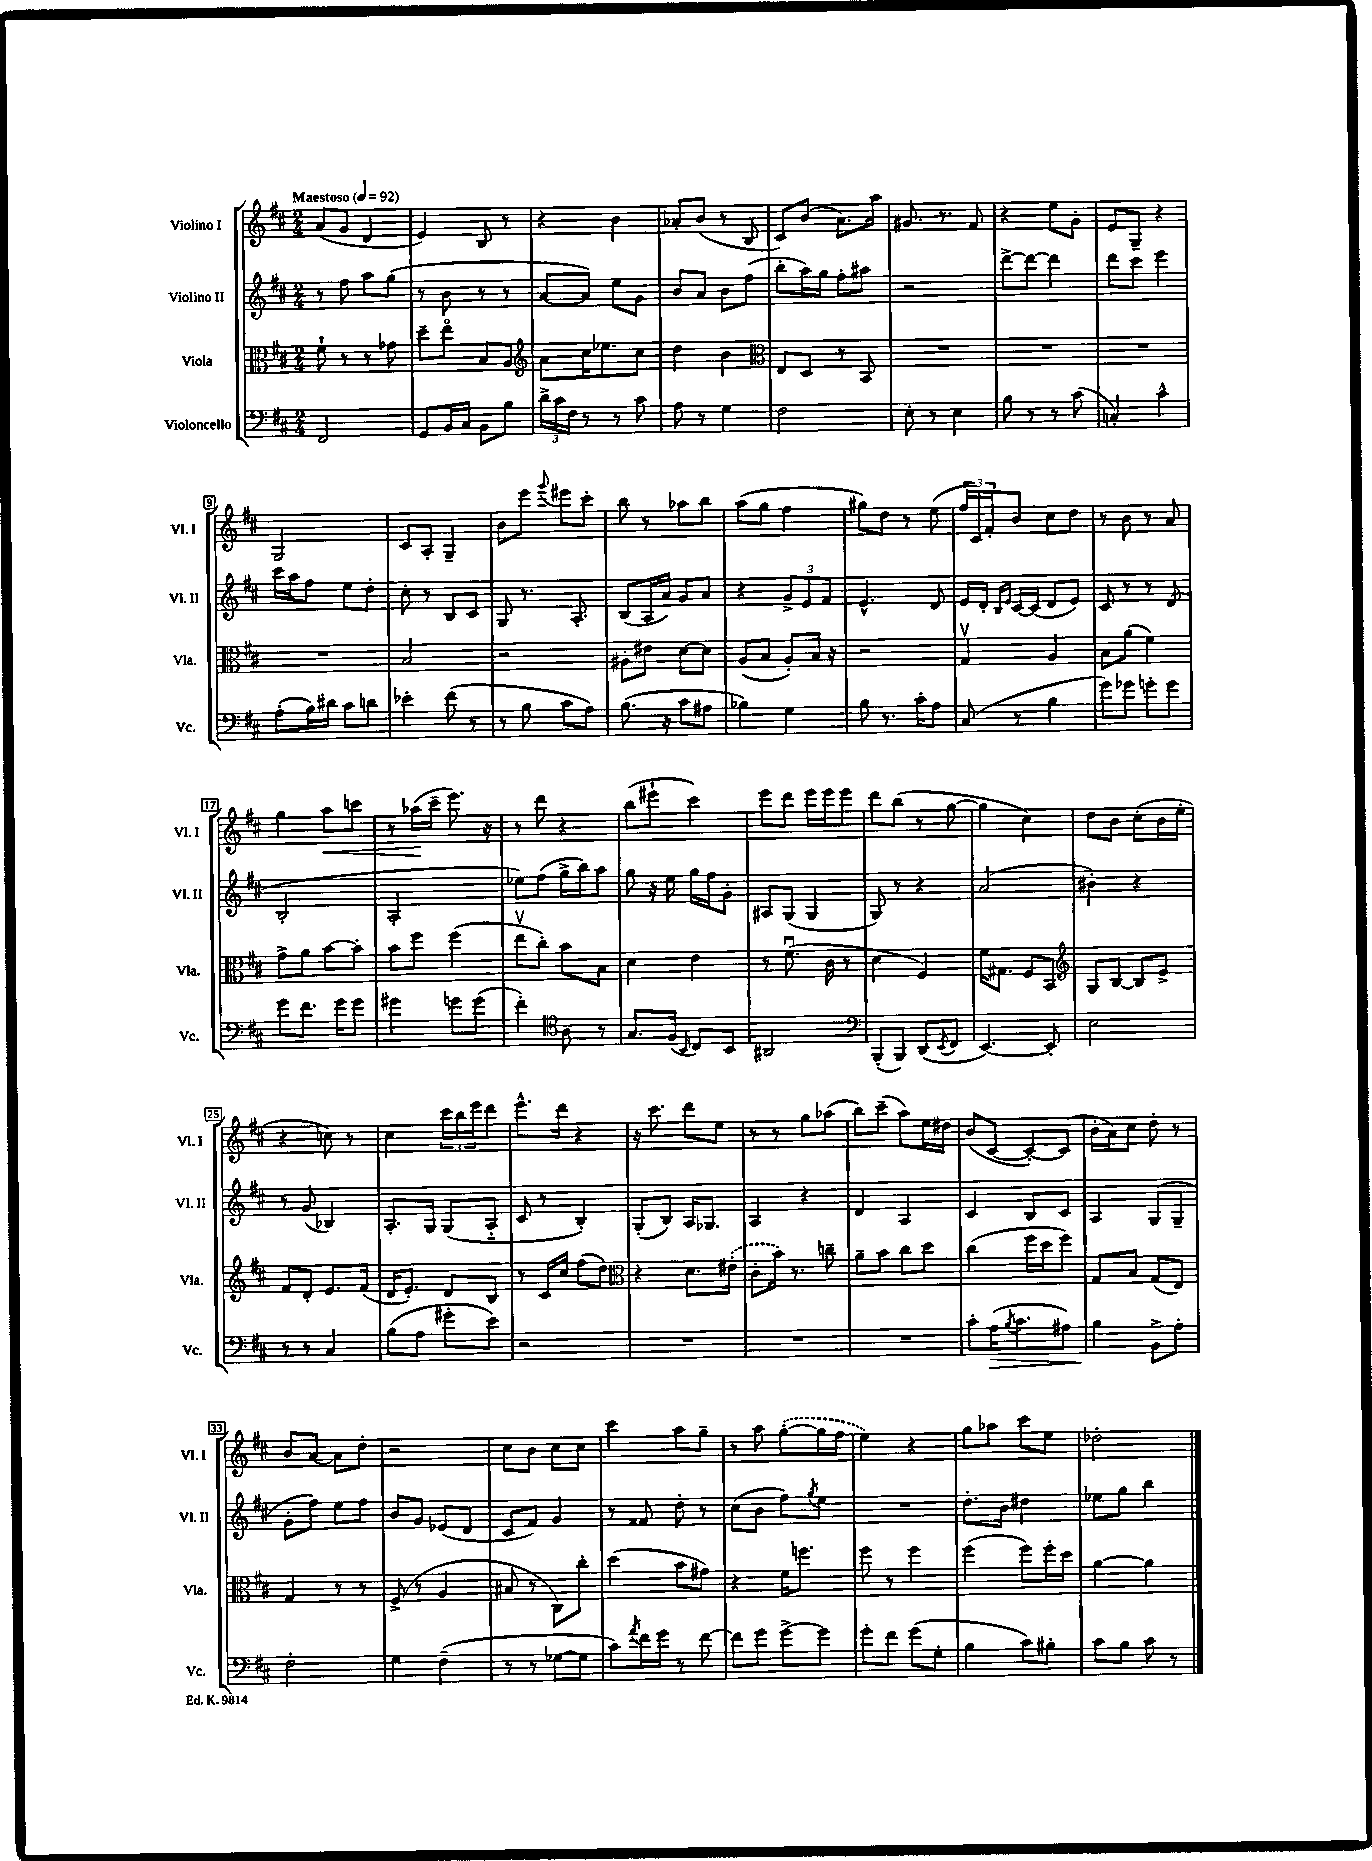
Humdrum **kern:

**kern	**kern	**kern	**kern
*staff4	*staff3	*staff2	*staff1
*clefF4	*clefC3	*clefG2	*clefG2
*k[f#c#]	*k[f#c#]	*k[f#c#]	*k[f#c#]
*M2/4	*M2/4	*M2/4	*M2/4
*MM92	*MM92	*MM92	*MM92
2FF#	8f#`	8r	(8a
.	8r	8ff#	8g
.	8r	8aa	4d
.	8g-	(8gg	.
=	=	=	=
8GG	8dd~	8r	4e)
16BB	8eeo	8b	.
16C#	.	.	.
8BB	8B	8r	8B
8B	8A	8r	8r
=	=	=	=
*	*clefG2	*	*
24d^	8a	[8a	4r
24c#	.	.	.
24F#	.	.	.
8r	16cc#	8a])	.
.	8.ee-	.	.
8r	.	8ee	4b
8c#	8cc#	8g	.
=	=	=	=
8A	4dd	8b	8a-'
8r	.	8a	(8b
4G	4b	8b	8r
.	.	(8ff#	8B
=	=	=	=
*	*clefC3	*	*
2F#	8E	8bb'	8c#)
.	8D	16aa)	(8b
.	.	16gg	.
.	8r	8ff#'	8.a)
.	8BB	8aa#	.
.	.	.	16aa
=	=	=	=
8E'	2r	2r	8.g#
8r	.	.	.
.	.	.	8.r
4E	.	.	.
.	.	.	8f#
=	=	=	=
8B	2r	[8ddd^	4r
8r	.	8ddd_	.
8r	.	4ddd]	8ee
(8c#	.	.	8g'
=	=	=	=
4C')	2r	8ddd	8e
.	.	8ccc#	8G~
4c#^^	.	4eee	4r
=	=	=	=
(8A'	2r	16ccc#	2G
.	.	16aa	.
16B)	.	8ff#	.
16d#	.	.	.
8c#	.	8ee	.
8d	.	8dd'	.
=	=	=	=
4e-'	2B	8cc#'	8c#
.	.	8r	8A'
(8f#	.	8B	4G~
8r	.	8c#	.
=	=	=	=
8r	2r	8G	8b
8B	.	8.r	8eee
.	.	.	8qqggg
8c#	.	.	8eee#
.	.	8.A'	.
8A)	.	.	8ccc#'
=	=	=	=
(8.B	8A#'	(8B	8bb
.	8e#	16A	8r
16r	.	16a)	.
8c#	[8d	8g	8aa-
8A#	8d]	8a	8bb
=	=	=	=
4B-)	(8A	4r	(8aa
.	8B	.	8gg
4G	8A')	12g^	4ff#
.	.	12e	.
.	16B	.	.
.	.	12f#	.
.	16r	.	.
=	=	=	=
8B	2r	4.e^^	8gg#)
8.r	.	.	8dd
.	.	.	8r
16c#'	.	.	.
8A	.	8d	(8ee
=	=	=	=
(8C#	4Gv	16e	24ff#
.	.	.	24c#)
.	.	16d'	.
.	.	.	24f#'
.	.	16qqB	.
.	.	16qqe	.
8r	.	[16c#	8b
.	.	(16c#]	.
4B	4A	8d	8cc#
.	.	8e)	8dd
=	=	=	=
8g)	8B	8c#	8r
8g-	(8a	8r	8b
8g'	4f#)	8r	8r
8g	.	(8d	8a
=	=	=	=
8g	8g^	2B'	4gg
8.f#	8a	.	.
.	[8b	.	8aa
16g	.	.	.
8g	8b']	.	8ccc
=	=	=	=
4g#	8b	2A'	8r
.	8ff#	.	(16aa-
.	.	.	16ccc#~
8g	(4ff#	.	8.eee)
(8g	.	.	.
.	.	.	16r
=	=	=	=
4f#')	8eev	8ee-)	8r
.	8cc#')	(8ff#	8ddd
*clefC4	*	*	*
8A	8b	16gg^	4r
.	.	16bb)	.
8r	8B	8aa	.
=	=	=	=
8.G	4d	8gg	(8bb
.	.	16r	8eee#`
(16F#	.	16ee	.
16qqBB	.	.	.
8C#)	4e	16gg	4ccc#)
.	.	16ff#	.
8BB	.	8g'	.
=	=	=	=
2AA#	8r	8A#	8eee
.	(8.f#u	(8G	8ddd
.	.	4G	16eee
.	16c#	.	16eee
.	8r	.	8eee
=	=	=	=
*clefF4	*	*	*
(8BBB'	4d	8G)	8ddd
8BBB)	.	8r	(8bb
(8DD	4F#)	4r	8r
8qEE	.	.	.
8FF#	.	.	[8gg
=	=	=	=
[4.EE)	16f#	(2a	4gg]
.	8.G#	.	.
.	8F#	.	4cc#)
8EE']	8BB	.	.
=	=	=	=
*	*clefG2	*	*
2E	8G	4b#')	8dd
.	[8B	.	8b
.	8B]	4r	(8cc#'
.	8e^	.	16b
.	.	.	16ee'
=	=	=	=
8r	8f#	8r	4r
8r	8d'	(8g	.
4C#	8.e	4B-)	8cc)
.	.	.	8r
.	(16f#	.	.
=	=	=	=
(8B	16d	8.A'	4cc#
.	8.e')	.	.
8A	.	.	.
.	.	16G	.
8g#'	8d	(8G	24ccc#
.	.	.	24bb
.	.	.	24eee
8e)	8B	8A'~	8ddd
=	=	=	=
2r	8r	8c#	8.eee^^
.	16c#	8r	.
.	16cc#	.	16ddd
.	(8ff#	4B')	4r
.	8dd)	.	.
=	=	=	=
*	*clefC3	*	*
2r	4r	(8G'	16r
.	.	.	8.ccc#
.	.	8B)	.
.	8.d	16A	8ddd
.	.	8.G-	.
.	.	.	8ee
.	(16e#'	.	.
=	=	=	=
2r	8c#'	4A	8r
.	16b)	.	8r
.	8.r	.	.
.	.	4r	8gg
.	8cc~	.	(8aa-
=	=	=	=
2r	8a~	4d	8bb)
.	8b	.	(8ccc#~
.	8cc#	4A	8aa)
.	8dd	.	16ee
.	.	.	16dd#
=	=	=	=
8c#'	(4cc#	4c#	(8b
(16A	.	.	[8c#
8qB	.	.	.
8.c#	.	.	.
.	16ff#	8B	8c#'_)
.	16dd	.	.
8A#)	8ff#)	8c#	(8c#]
=	=	=	=
4B	8G	4A	16b'
.	.	.	16a)
.	8B	.	8cc#
8BB^	(8G	(8G	8dd'
8A'	8E)	8G~	8r
=	=	=	=
2F#'	4G	8g'	8b
.	.	8ff#)	[8a
.	8r	8ee	8a]
.	8r	8ff#	8dd'
=	=	=	=
4G	(8F#^	8b	2r
.	8r	8g	.
(4F#~	4A	(8e-	.
.	.	8d	.
=	=	=	=
8r	8B#	8c#	8cc#
8r	8r	8f#)	8b
[8G-	8C#)	4g	8cc#
8G-]	8cc#'	.	8cc#
=	=	=	=
8c#)	(4dd	8r	4ccc#
8qa	.	.	.
16f#	.	8f##	.
16g	.	.	.
8r	8b	8dd'	8aa
[8f#	8g#)	8r	8gg~
=	=	=	=
8f#]	4r	(8cc#	8r
8g	.	8b	8aa
[8g^	16f#	8ff#)	([8gg'
.	8.ff	.	.
.	.	8qgg	.
8g]	.	8ee	16gg]
.	.	.	16ff#
=	=	=	=
8g'	8ff#	2r	4ee)
8f#	8r	.	.
(8g	4ff#	.	4r
8G'	.	.	.
=	=	=	=
4B	(4ff#	8.dd'	8gg
.	.	.	8aa-
.	.	16b	.
8c#)	8ff#)	4dd#	8ccc#
8B#'	16ff#'	.	8ee
.	16dd	.	.
=	=	=	=
8c#	[4a	8ee-	2dd-'
8B	.	8gg	.
8c#	4a]	4bb	.
8r	.	.	.
==	==	==	==
*-	*-	*-	*-
